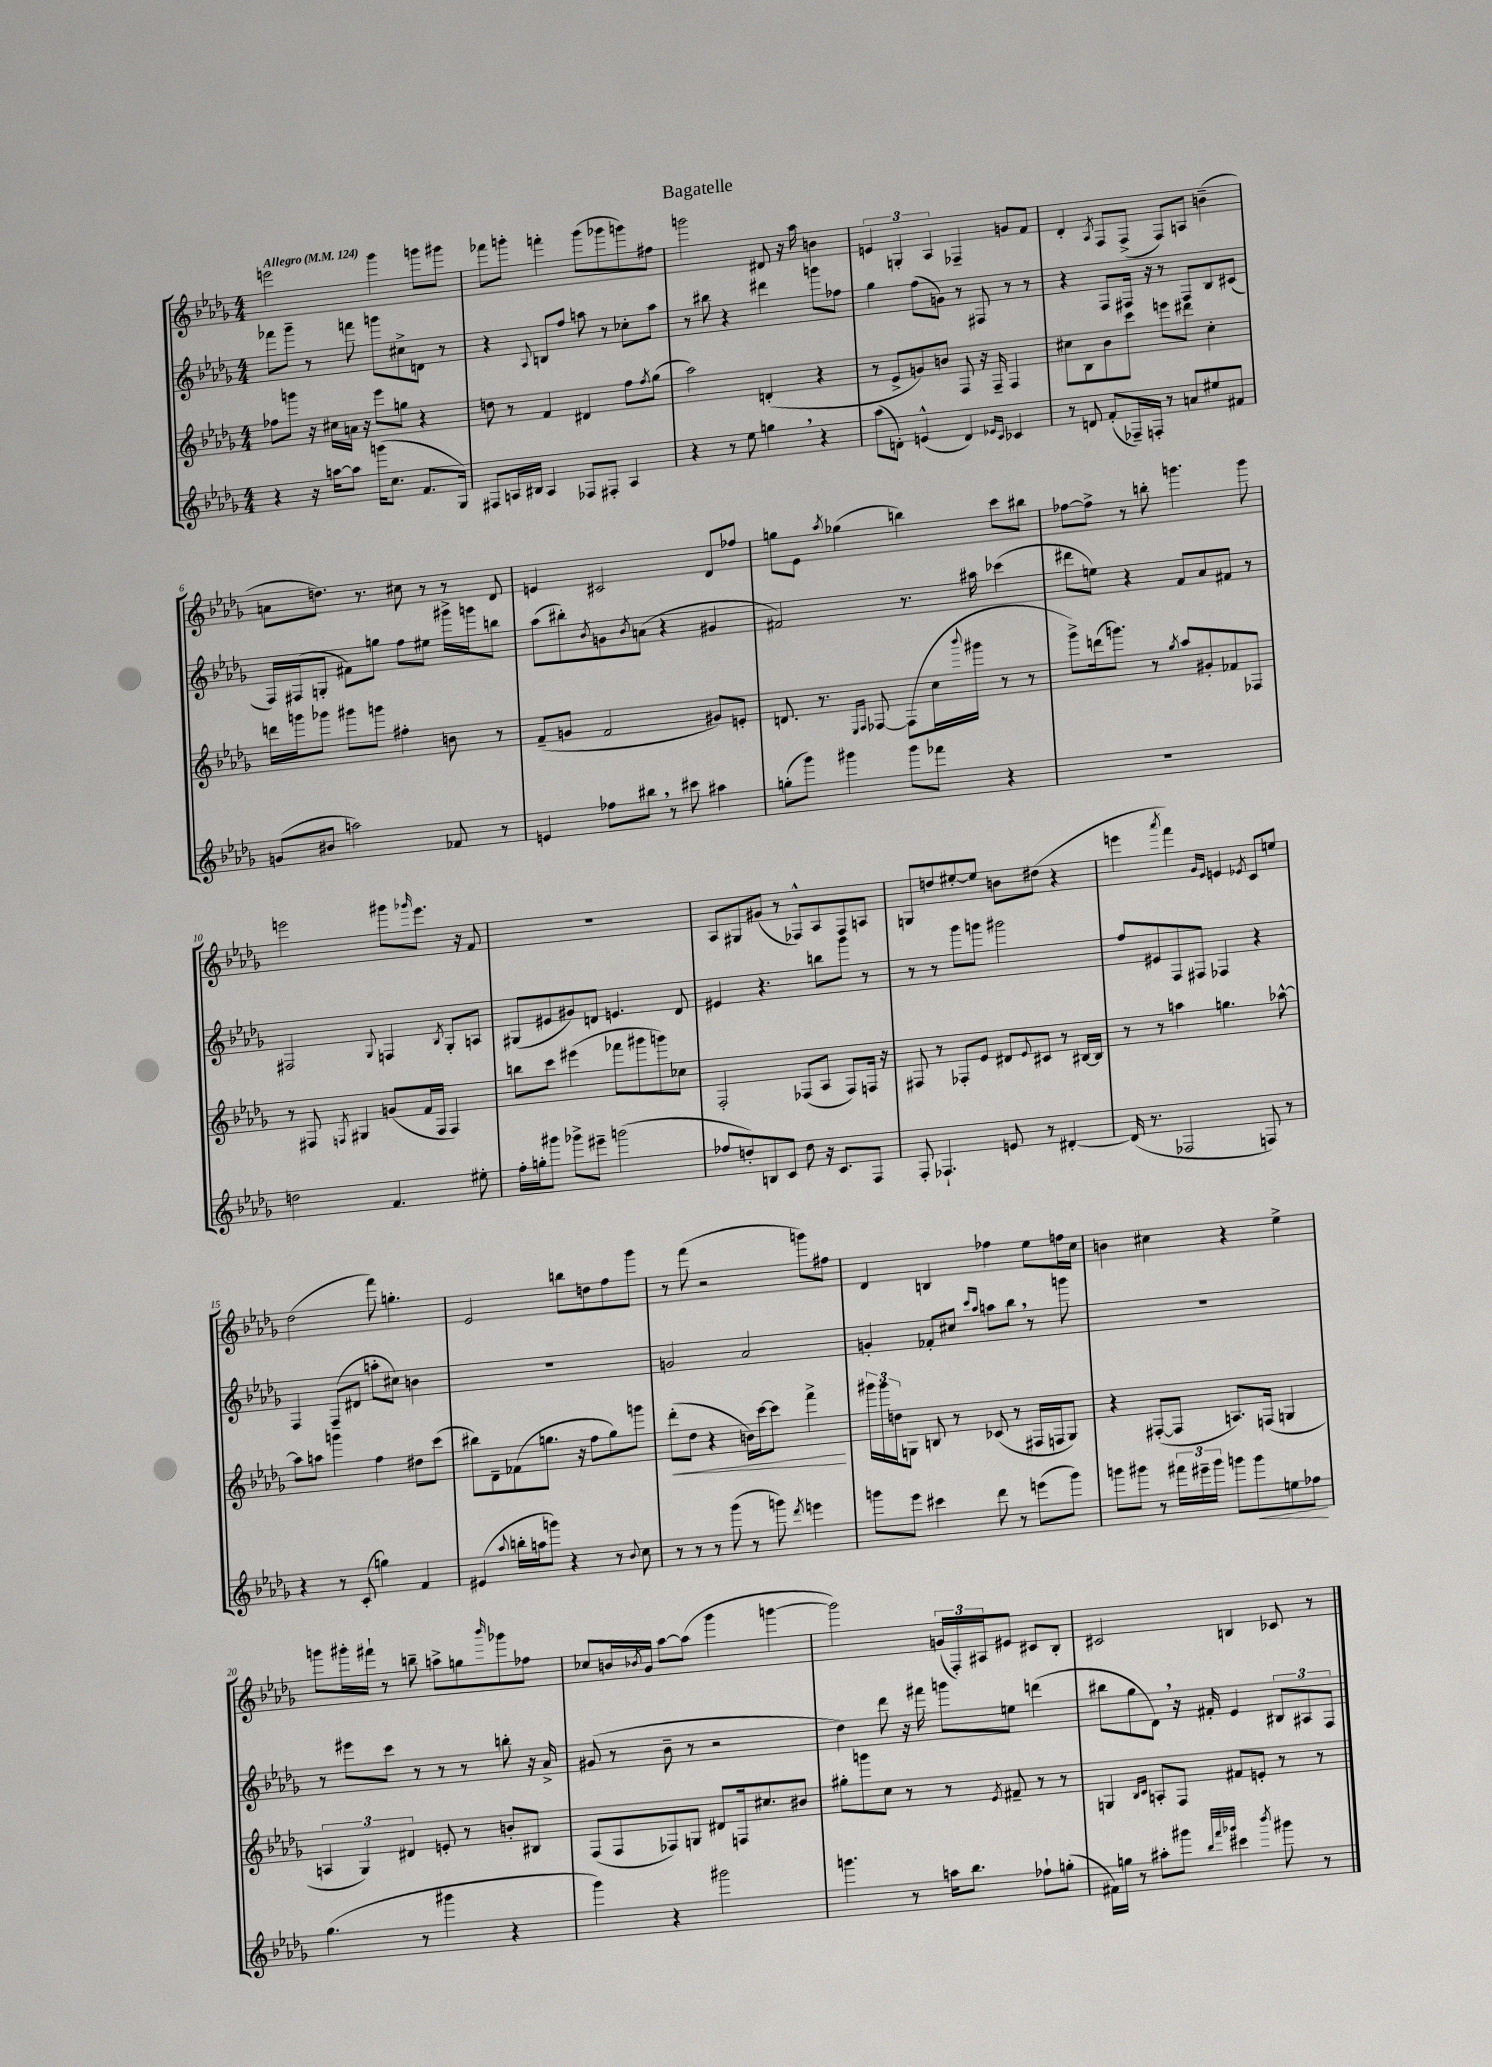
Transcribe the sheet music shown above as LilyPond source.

\header { title = "Bagatelle" }
<<
\new StaffGroup <<
\new Staff = "s0" {
    \clef treble \key des \major \numericTimeSignature \time 4/4 \tempo "Allegro" 4 = 124
    e'''2 ges'''4 g'''8 gis'''8 |
    fes'''8 g'''8-. f'''4-. g'''8( ges'''8 g'''8) fis''8 |
    g'''2 dis'8 r16 aes''16 b'4 |
    \tuplet 3/2 { e'4 g4-. aes4 } fes4-- g'8 f'8 |
    des'4-. \acciaccatura { aes8 } f8 f8->( f8) a8 b'4--( |
    a'8 d''8.) r8. cis''8 r8 r8 des'8 |
    e'4 cis'2 des'8 fes''8 |
    g''8 ees'8 \acciaccatura { aes''8 } ges''4( b''4) c'''8 bis''8 |
    fes''8~ fes''8-> r8 b''8-. g'''4. g'''8 |
    e'''2 gis'''8 \grace { ges'''16 } e'''8. r16 f'8 |
    R1 |
    aes8 gis8 gis'8( r8 fes8-^) aes8 fes8 a8 |
    g8 d''8 eis''8~-. eis''8 b'8 dis''8( r4 |
    e'''4 \acciaccatura { aes'''8 } f'''4) \grace { ges'16 ees'16 } e'4 \acciaccatura { ees'8 } c'8 e''8 |
    des''2( f'''8) g''4.-. |
    ees'2 b''8 d''8 f''8 ges'''8 |
    r8 f'''8( r2 g'''8) fis''8 |
    des'4 b4 fes''4 ees''8 f''16 c''16 |
    b'4 cis''4 r4 ees''4-> |
    g'''8 gis'''16-. fis'''16-! r8 b''8-- a''8-> g''8 \grace { bes'''16 } ges'''8 fes''8 |
    ces''8 b'16 \acciaccatura { bes'8 } ges'16 aes''8~ aes''8( ges'''4 g'''4~ |
    g'''2) \tuplet 3/2 { g'16( f16-.) ais16 } eis'8 cis'8 bes8-. |
    cis'2 b4 ces'8 r8 \bar "|." |
}
\new Staff = "s1" {
    \clef treble \key des \major \numericTimeSignature \time 4/4
    fes'''8 ges'''8-- r8 f'''8 g'''8 cis''8-> d'8 r8 |
    r4 \appoggiatura { aes8 } b8 f''8 a''8 r8 ces''8-. a''8 |
    r8 bis''8 r4 dis'''4 g'''8 fes''8 |
    ges''4 f''8( g'8) r8 fis8 r8 r8 |
    r4 f8 fis16 r16 r8 fis8 bes8 cis'8( |
    f16) fis16( g8-. fis'8) g''8 f''8 eis''8 gis'''16-> g'''16 b''8 |
    aes''8( bis''8-.) \acciaccatura { bes'8 } g'8 \acciaccatura { bes'8 } a'8( r4 gis'4 |
    fis'2) r8. ais''16 ces'''4( |
    dis'''8 e''8) r4 f'8 aes'8 fis'8 r8 |
    fis2 \appoggiatura { ges8 } f4 \acciaccatura { bes8 } ges8-. a8 |
    gis8( eis'8 gis'8) d'8 e'4. d'8 |
    eis'4 r4. b''8 ges'''8 r8 |
    r8 r8 ges'''8 g'''8 gis'''2 |
    f''8 eis'8 f8 fis8 fes4 r4 |
    f4 f8--( dis'8 a''8-. cis''8) b'4 |
    R1 |
    g'2 aes'2 |
    g'4-. fes'8-. cis''8 \grace { c'''16 aes''16 } a''8 bes''8 \breathe r8 g'''8 |
    R1 |
    r8 eis'''8 c'''8 r8 r8 r8 b''8-. r16 aes'16-> |
    gis'8( r8 bes'8-- r8 r2 |
    des''4) des'''8 r16 fis'''16 g'''8 e''8 d'''4( |
    bis''8 ges''8 des'8) \breathe r16 fis'16-. ees'4 \tuplet 3/2 { bis8 ais8 f8 } \bar "|." |
}
\new Staff = "s2" {
    \clef treble \key des \major \numericTimeSignature \time 4/4
    fes''8 g'''8 r16 cis''16 a'16 r16 ees'''8 g''8 r4 |
    d''8 r8 f'4 dis'4 f''8 \acciaccatura { f''8 } ges''8( |
    aes''2) d'4-.( r4 |
    r8 ees'8-> g'8) b'8 f8 r16 f16-- f4 |
    cis''8 bes8 bes'8 c'''8 e'''8 dis'''8 cis''4-. |
    d'''16 g'''16 ges'''8 gis'''8 g'''8 fis''4-. b'8 r8 |
    f'8--( g'8 f'2 gis'8) e'8-. |
    d'8. r8. \grace { ees16 f16 } fes8~ fes8( c''16 \appoggiatura { bes'''8 } gis'''16 r8 r8 |
    ges'''8->) d'''16( g'''8.) r8 \acciaccatura { ges''8 } aes''8 gis'8-. fes'8 fes8 |
    r8 fis8 \acciaccatura { f8 } gis4 g'8( f'16 f16 f4) |
    b''8 c'''8 eis'''4( fes'''8 gis'''8 g'''8) ces''8 |
    f2-. fes8( aes8 fes8) f16 r16 |
    fis8 r8 fes8-. ees'8 dis'8 \appoggiatura { ees'8 } cis'8 r8 bis16~ bis16 |
    r8 r8 a''4 g''4. aes''8~-^ |
    aes''8 a''8 g'''4 f''4 dis''8 c'''8( |
    bis''8) des'8-- fes'8( g''8. r16 f''8 g''8) g'''8 |
    des'''8-.\<( des''8 r4 b'16) c'''16~ c'''8 f'''4->\! |
    \tuplet 3/2 { gis'''16 gis'''16 d''16 } g8 b8 r8 ces'8( r8 fis16 f16 g8) |
    r4 fis8~-.( fis8 a8.) f16( g4 |
    \tuplet 3/2 { a4 ges4) dis'4 } e'8-. r8 b'8-. bis8 |
    f8( f8 fes8) g8 dis'8 f16 cis''8. bis'8 |
    gis''8-. g'''8 c''8 r8 r8 \acciaccatura { ees'8 } fis'8-- r8 r8 |
    g4 \grace { bes16 c'16 } a8-. f8 fis'8 e'8-. r8 r8 \bar "|." |
}
\new Staff = "s3" {
    \clef treble \key des \major \numericTimeSignature \time 4/4
    r4 r16 a''16~ a''8 g'''16( c''8. f'8. ges16) |
    fis8 a16 bis16 a4 fes8 fis8-. a4 |
    r4 r8 ees''8 g''4 \breathe r4 |
    aes''8( d'8-.) e'4-^( d'4) \grace { ees'16 c'16 } ces'4 |
    r8 d'8 f'8-.( fes16--) f16-. r8 a'8 eis''8 fis'8 |
    g'8( bis'8 a''2) fes'8 r8 |
    e'4 fes''8 bis''8 \breathe r8 cis'''8 ais''4 |
    g''8-.( ges'''8) gis'''4 gis'''8 fes'''8 r4 |
    R1 |
    d''2 f'4. eis''8-. |
    f''16-. g''16-. gis'''8 ges'''8-> eis'''8-- g'''2( |
    fes''8 d''8-.) b8 c'8 d''8 r16 c'8. f8 |
    f8-. fes4.-! e'8 r8 dis'4~-. |
    dis'16( r8. fes2 f8) r8 |
    r4 r8 c'8-.( g''4) f'4 |
    eis'4( \appoggiatura { aes''8 } b''16-. a''16 g'''8) r4 r8 \appoggiatura { bes'8 } c''8 |
    r8 r8 r8 ges'''8( r8 g'''8) \acciaccatura { des'''8 } e'''4 |
    g'''8 ees'''8 cis'''4 des'''8 r8 e'''8( g'''8) |
    g'''8 gis'''8 r8 \tuplet 3/2 { fis'''16 eis'''16-- gis'''16 } g'''8 g'''8\< e''8 fes''8\! |
    ges''4.( r8 gis'''4 r4 |
    ges'''4) r4 gis'''2 |
    g'''4. r8 a''16 bes''8. fes''8-! g''8-.( |
    fis'16) g''16 r8 ais''8-. gis'''8 \grace { bes''32 f'''32 ges'''32 } cis'''4 \acciaccatura { bes'''8 } gis'''8 r8 \bar "|." |
}
>>
>>
